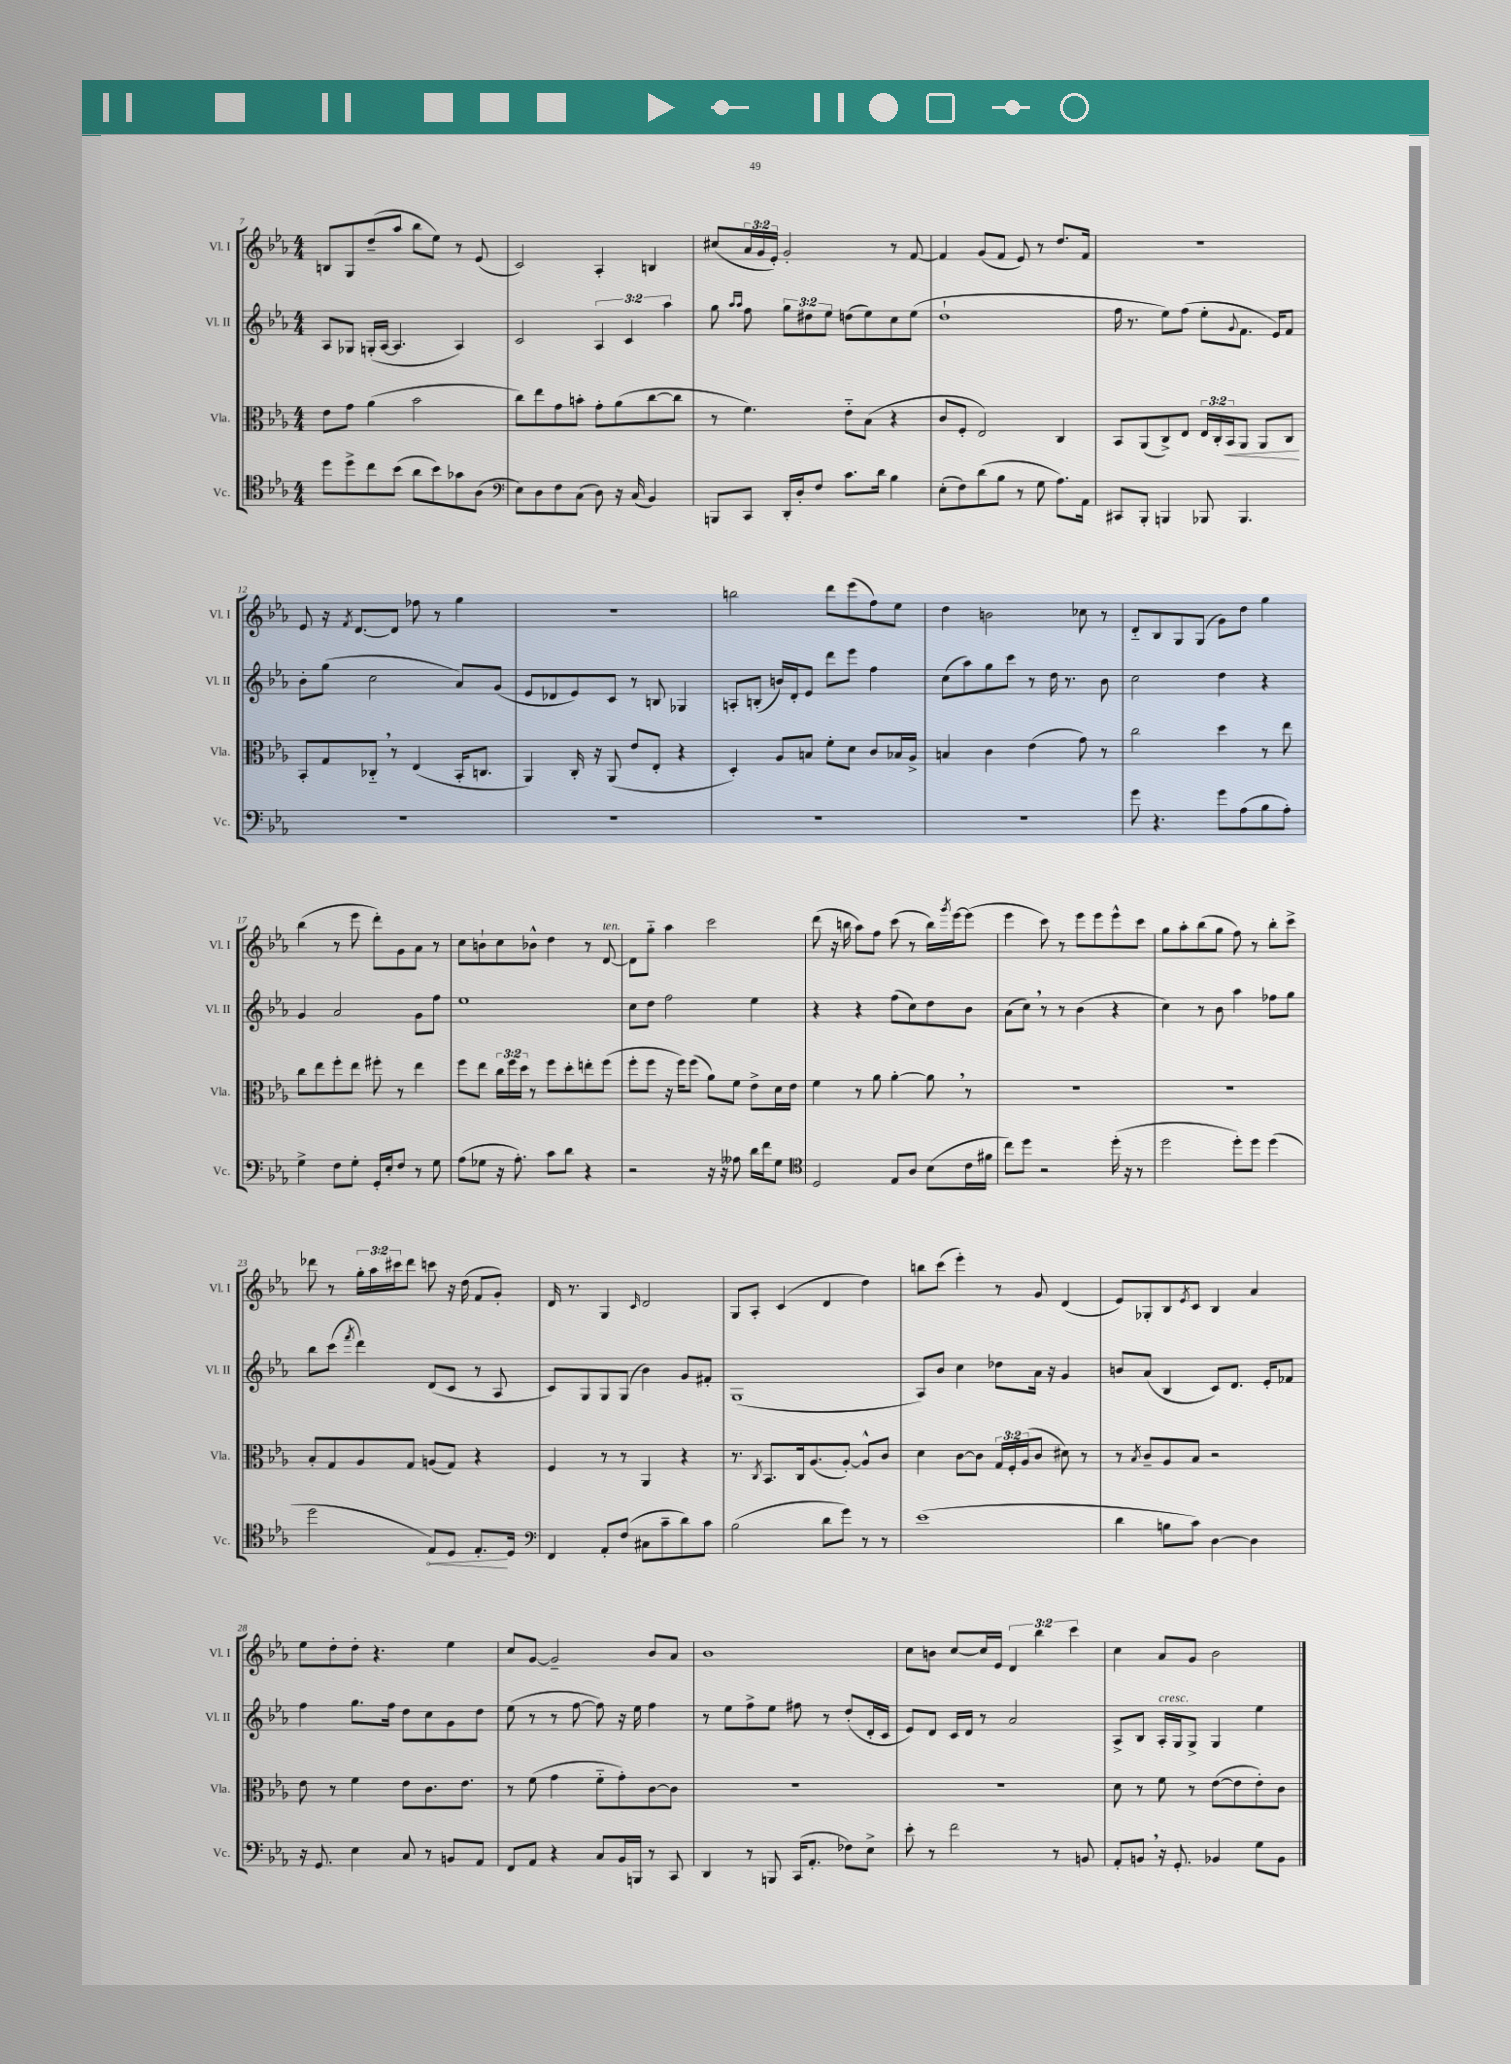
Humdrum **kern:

**kern	**dynam	**kern	**dynam	**kern	**kern
*part4	*part4	*part3	*part3	*part2	*part1
*staff4	*staff4	*staff3	*staff3	*staff2	*staff1
*I"Vc.	*	*I"Vla.	*	*I"Vl. II	*I"Vl. I
*I'Vc.	*	*I'Vla.	*	*I'Vl. II	*I'Vl. I
*clefC4	*	*clefC3	*	*clefG2	*clefG2
*k[b-e-a-]	*	*k[b-e-a-]	*	*k[b-e-a-]	*k[b-e-a-]
*M4/4	*	*M4/4	*	*M4/4	*M4/4
=7	=7	=7	=7	=7	=7
8dd\L	.	8e-\L	.	8A-/L	8Bn/L
8dd^\	.	8g\J	.	8G-X/J	8G/
8cc\	.	(4a-\	.	(16Gn'/LL	(8dd~/
.	.	.	.	[16A-/JJ	.
(8b-\J	.	.	.	4.A-/]	8aa-/J
8a-\L	.	2b-\	.	.	8bb-\L
8b-\)	.	.	.	.	8ee-\J)
8g-X\	.	.	.	4A-/)	8r
(8A-\J	.	.	.	.	(8e-/
=8	=8	=8	=8	=8	=8
*clefF4	*	*	*	*	*
8E-\L)	.	8cc\L)	.	2c/	2c/)
8D\	.	8ee-\	.	.	.
8F\	.	8g\	.	.	.
(8C\J	.	8bn'\J	.	.	.
8D\)	.	8g'\L	.	6A-/	4A-'/
16r	.	(8a-\	.	.	.
.	.	.	.	6c/	.
(16C/	.	.	.	.	.
4BB-/)	.	[8cc\	.	.	4Bn/
.	.	.	.	6aa-\	.
.	.	8cc\J]	.	.	.
=9	=9	=9	=9	=9	=9
8BBBn/L	.	8r	.	8gg\	(8cc#X/L
.	.	.	.	16qqaa-/LL	.
.	.	.	.	16qqaa-/JJ	.
8CC/J	.	4.f\)	.	8ff\	24a-/L
.	.	.	.	.	24g/
.	.	.	.	.	24e-'/JJ)
16DD'/LL	.	.	.	12gg\L	2g'/
16D'/J	.	.	.	.	.
.	.	.	.	12dd#X\	.
8F/J	.	.	.	.	.
.	.	.	.	12ee-\J	.
8.c\L	.	8e-\L	.	(8ddn\L	.
.	.	(8B-\J	.	8ee-\)	.
16d\Jk	.	.	.	.	.
4B-\	.	4r	.	8cc\	8r
.	.	.	.	(8ee-\J	[8f/
=10	=10	=10	=10	=10	=10
(8E-'\L	.	8c/L	.	1dd`	4f/]
8F\)	.	8F'/J	.	.	.
(8d\	.	2E-/)	.	.	(8g/L
8B-\J	.	.	.	.	8f/J
8r	.	.	.	.	8e-/)
8G\	.	.	.	.	8r
8.A-\L)	.	4C/	.	.	8.dd/L
16AA-\Jk	.	.	.	.	16f/Jk
=11	=11	=11	=11	=11	=11
8CC#X/L	.	8BB-/L	.	16ff\	1r
.	.	.	.	8.r	.
8BBB-'/J	.	(8AA-/	.	.	.
4BBBn/	.	8C^/)	.	8ee-\L)	.
.	.	8E-/J	.	(8ff\J	.
8BBB-X/	.	24E-/LL	.	8ee-'\L	.
.	.	24C'/	.	.	.
!	!	!	!LO:HP:b	!	!
.	.	24BB-/J	<	.	.
.	.	.	.	8qqg/	.
4.BBB-/	.	8AA-/J	.	8.f\J	.
.	.	8AA-/L	.	.	.
.	.	.	.	16e-/KL)	.
.	.	8C/J	.	8f/J	.
.	.	.	[	.	.
!!LO:LB:g=z
=12	=12	=12	=12	=12	=12
1r	.	8BB-'/L	.	8b-'\L	8e-/
.	.	8G/	.	(8gg\J	16r
.	.	.	.	.	8qf/
.	.	.	.	.	[8.d/L
.	.	8C-X,/J	.	2cc\	.
.	.	8r	.	.	8d/J]
.	.	(4E-/	.	.	8ff-X\
.	.	.	.	.	8r
.	.	16BB-'/KL	.	8a-/L)	4gg\
.	.	8.Cn/J	.	.	.
.	.	.	.	(8g/J	.
=13	=13	=13	=13	=13	=13
1r	.	4AA-/)	.	8e-/L	1r
.	.	.	.	8d-X/	.
.	.	16C'/	.	8e-/)	.
.	.	16r	.	.	.
.	.	(8AA-/	.	8c/J	.
.	.	8e-/L	.	8r	.
.	.	8E-'/J	.	8Bn/	.
.	.	4r	.	4G-X/	.
=14	=14	=14	=14	=14	=14
1r	.	4D'/)	.	8An'/L	2bbn\
.	.	.	.	(8Bn'/J	.
.	.	8A-/L	.	16bn/LL)	.
.	.	.	.	16d'/J	.
.	.	8Bn/J	.	8e-/J	.
.	.	8f'\L	.	8ddd\L	8ddd\L
.	.	8d\J	.	8eee-\J	(8eee-\
.	.	8c/L	.	4ff\	8ff\)
.	.	16B-X/L	.	.	8ee-\J
.	.	16A-^/JJ	.	.	.
=15	=15	=15	=15	=15	=15
1r	.	4Bn/	.	(8cc\L	4dd\
.	.	.	.	8aa-\)	.
.	.	4c\	.	8gg\	2bn\
.	.	.	.	8ccc\J	.
.	.	(4e-\	.	8r	.
.	.	.	.	16dd\	.
.	.	.	.	8.r	.
.	.	8g\)	.	.	8cc-X\
.	.	8r	.	8b-\	8r
=16	=16	=16	=16	=16	=16
8g\	.	2cc\	.	2cc\	8d/L
4.r	.	.	.	.	8B-/
.	.	.	.	.	8G/
.	.	.	.	.	(8G/J
8g\L	.	4dd\	.	4dd\	8g\L)
(8A-\	.	.	.	.	8dd\J
8B-\	.	8r	.	4r	4gg\
8A-'\J)	.	8ee-\	.	.	.
!!LO:LB:g=z
=17	=17	=17	=17	=17	=17
4G^\	.	8cc\L	.	4g/	(4bb-\
.	.	8ee-\	.	.	.
8F\L	.	8ff'\	.	2a-/	8r
8G'\J	.	8ee-\J	.	.	8eee-\
16GG'/LL	.	8ff#X'\	.	.	8ddd'\L)
16E-'/J	.	.	.	.	.
8F/J	.	8r	.	.	8g\
8r	.	4ee-\	.	8g\L	8a-\J
8G\	.	.	.	8ff\J	8r
=18	=18	=18	=18	=18	=18
(8A-\L	.	8ff\L	.	1ee-	8cc\L
8G-X\J	.	8ee-\J	.	.	8bn`\
16r	.	24cc\LL	.	.	8cc\
.	.	24ff\	.	.	.
8.A-'\)	.	.	.	.	.
.	.	24dd\JJ	.	.	.
.	.	8r	.	.	8b-X^^\J
8c\L	.	8ff\L	.	.	4dd\
8d\J	.	8dd'\	.	.	.
4r	.	8een'\	.	.	8r
!	!	!	!	!	!LO:TX:a:i:t=ten.
.	.	(8ff\J	.	.	[8d/
=19	=19	=19	=19	=19	=19
2r	.	8ff'\L	.	8cc\L	8d\L]
.	.	8ff\J	.	8dd\J	8gg\J
.	.	16r	.	2ff\	4aa-\
.	.	16ff\KL)	.	.	.
.	.	(8ff\J	.	.	.
16r	.	8a-\L)	.	.	2ccc\
16r	.	.	.	.	.
8A--X\	.	8f\J	.	.	.
16d\LL	.	8e-^\L	.	4ee-\	.
16f\J	.	.	.	.	.
8G\J	.	16d\L	.	.	.
.	.	16e-\JJ	.	.	.
=20	=20	=20	=20	=20	=20
*clefC4	*	*	*	*	*
2D/	.	4f\	.	4r	(8ddd\
.	.	.	.	.	16r
.	.	.	.	.	16bbn\
.	.	8r	.	4r	8aa-\L)
.	.	8a-\	.	.	8ff\J
8E-/L	.	[4a-'\	.	(8ff\L	(8ccc\
8A-/J	.	.	.	8cc\)	8r
(8B-\L	.	8a-,\]	.	8dd\	16bb\LL)
.	.	.	.	.	8qggg/
.	.	.	.	.	[16eee-\J
16c\L	.	8r	.	8b-\J	(8eee-\J]
16f#X\JJ	.	.	.	.	.
=21	=21	=21	=21	=21	=21
8cc\L)	.	1r	.	(8a-\L	4eee-\
8dd\J	.	.	.	8cc,\J)	.
2r	.	.	.	8r	8ccc\)
.	.	.	.	8r	8r
.	.	.	.	(4b-\	8eee-\L
.	.	.	.	.	8eee-\
(16dd'\	.	.	.	4r	8eee-^^\
16r	.	.	.	.	.
8r	.	.	.	.	8ccc\J
=22	=22	=22	=22	=22	=22
2dd\	.	1r	.	4cc\)	8gg\L
.	.	.	.	.	8aa-'\
.	.	.	.	8r	(8bb-\
.	.	.	.	8b-\	8gg\J
8dd'\L)	.	.	.	4aa-\	8ff\)
8dd\J	.	.	.	.	8r
(4dd\	.	.	.	8ff-X\L	8bb-'\L
.	.	.	.	8gg\J	8ccc^\J
!!LO:LB:g=z
=23	=23	=23	=23	=23	=23
2dd\	.	8B-'/L	.	8bb-\L	8ddd-X\
.	.	8G/	.	(8ccc\J	8r
.	.	.	.	8qfff/	.
.	.	8A-/	.	4ddd\)	24gg'\LL
.	.	.	.	.	24aa-\
.	.	.	.	.	24ccc#X\J
.	.	8G/J	.	.	8ddd-\J
!	!LO:HP:b	!	!	!	!
8E-/L)	<	(8An/L	.	(8d/L	8cccn\
8D/J	.	8G/J)	.	8c/J	16r
.	.	.	.	.	(16dd\
8.E-'/L	.	4r	.	8r	8f/L
.	.	.	.	8A-/	8g'/J)
16D/Jk	[	.	.	.	.
=24	=24	=24	=24	=24	=24
*clefF4	*	*	*	*	*
4FF/	.	4F/	.	8c/L)	16d/
.	.	.	.	.	8.r
.	.	.	.	8G/	.
8AA-'/L	.	8r	.	8G/	4G/
(8F/J	.	8r	.	(8G/J	.
.	.	.	.	.	16qqc/
8C#X\L	.	4AA-/	.	4b-\)	2d/
8c~\	.	.	.	.	.
8d\)	.	4r	.	8g/L	.
8c\J	.	.	.	8f#X'/J	.
=25	=25	=25	=25	=25	=25
(2B-\	.	8.r	.	(1G	8G/L
.	.	.	.	.	8A-'/J
.	.	8qC/	.	.	.
.	.	8.BB-/L	.	.	.
.	.	.	.	.	(4c/
.	.	16C/k	.	.	.
.	.	(8.A-/	.	.	.
8d\L	.	.	.	.	4d/
8g\J)	.	[8A-'/J)	.	.	.
8r	.	8A-^^/L]	.	.	4dd\)
8r	.	8c/J	.	.	.
=26	=26	=26	=26	=26	=26
(1e-	.	4d\	.	8A-/L)	8bbn\L
.	.	.	.	8b-/J	(8ccc\J
.	.	[8c\L	.	4cc\	4eee-'\)
.	.	8c\J]	.	.	.
.	.	24G/LL	.	8dd-X\L	8r
.	.	24F'/	.	.	.
.	.	(24A-/J	.	.	.
.	.	8c/J	.	16a-\Jk	8g/
.	.	.	.	16r	.
.	.	8d#X\)	.	4g/	(4d/
.	.	8r	.	.	.
=27	=27	=27	=27	=27	=27
4d\	.	8r	.	8bn/L	8e-/L)
.	.	8qB-/	.	.	.
.	.	8c~/L	.	(8a-/J	8G-X'/
8Bn\L	.	8A-/	.	4B-/	8B-/
.	.	.	.	.	8qe-/
8c\J)	.	8B-/J	.	.	8c/J
[4D\	.	2r	.	8c/L)	4B-/
.	.	.	.	8.d/J	.
4D\]	.	.	.	.	4a-/
.	.	.	.	16e-'/KL	.
.	.	.	.	8f-X/J	.
!!LO:LB:g=z
=28	=28	=28	=28	=28	=28
16r	.	8e-\	.	4ff\	8ee-\L
8.GG/	.	.	.	.	.
.	.	8r	.	.	8dd'\
4E-\	.	4f\	.	8.gg\L	8dd'\J
.	.	.	.	.	4.r
.	.	.	.	16ff\Jk	.
8C/	.	8e-\L	.	8dd\L	.
8r	.	8.c\	.	8cc\	.
8BBn/L	.	.	.	8g\	4ee-\
.	.	8.e-\J	.	.	.
8AA-/J	.	.	.	8dd\J	.
=29	=29	=29	=29	=29	=29
8FF/L	.	8r	.	(8ee-\	8cc/L
8AA-/J	.	(8f\	.	8r	[8g/J
4r	.	4g\	.	8r	2g~/]
.	.	.	.	[8ff\	.
8C/L	.	8f\L	.	8ff\])	.
16BB-/L	.	8g'\)	.	16r	.
16BBBn/JJ	.	.	.	16ee-\	.
8r	.	[8c\	.	4ff\	8b-/L
8CC/	.	8c\J]	.	.	8a-/J
=30	=30	=30	=30	=30	=30
4DD/	.	1r	.	8r	1b-
.	.	.	.	8ee-\L	.
8r	.	.	.	8ff^\	.
8BBBn/	.	.	.	8ee-\J	.
(16CC/KL	.	.	.	8ff#X\	.
8.AA-'/J	.	.	.	.	.
.	.	.	.	8r	.
8F-X\L)	.	.	.	(8dd'/L	.
8E-^\J	.	.	.	16d'/L	.
.	.	.	.	16c/JJ	.
=31	=31	=31	=31	=31	=31
8e-'\	.	1r	.	8e-/L)	8cc\L
8r	.	.	.	8d/J	8bn\J
2f\	.	.	.	16c/LL	[8cc/L
.	.	.	.	16d/JJ	.
.	.	.	.	8r	16cc/L]
.	.	.	.	.	16e-/JJ
.	.	.	.	2a-/	6d/
.	.	.	.	.	6bb-\
8r	.	.	.	.	.
.	.	.	.	.	6ccc\
8BBn/	.	.	.	.	.
=32	=32	=32	=32	=32	=32
8AA-'/L	.	8d\	.	8A-^/L	4cc\
8BBn,/J	.	8r	.	8B-/J	.
!	!	!	!	!LO:TX:a:i:t=cresc.	!
16r	.	8f\	.	16A-'/LL	8a-/L
8.GG'/	.	.	.	16G/J	.
.	.	8r	.	8G^/J	8g/J
4BB-X/	.	([8e-\L	.	4G/	2b-\
.	.	8e-\]	.	.	.
8G\L	.	8e-'\)	.	4ee-\	.
8BB-\J	.	8c\J	.	.	.
==	==	==	==	==	==
*-	*-	*-	*-	*-	*-
